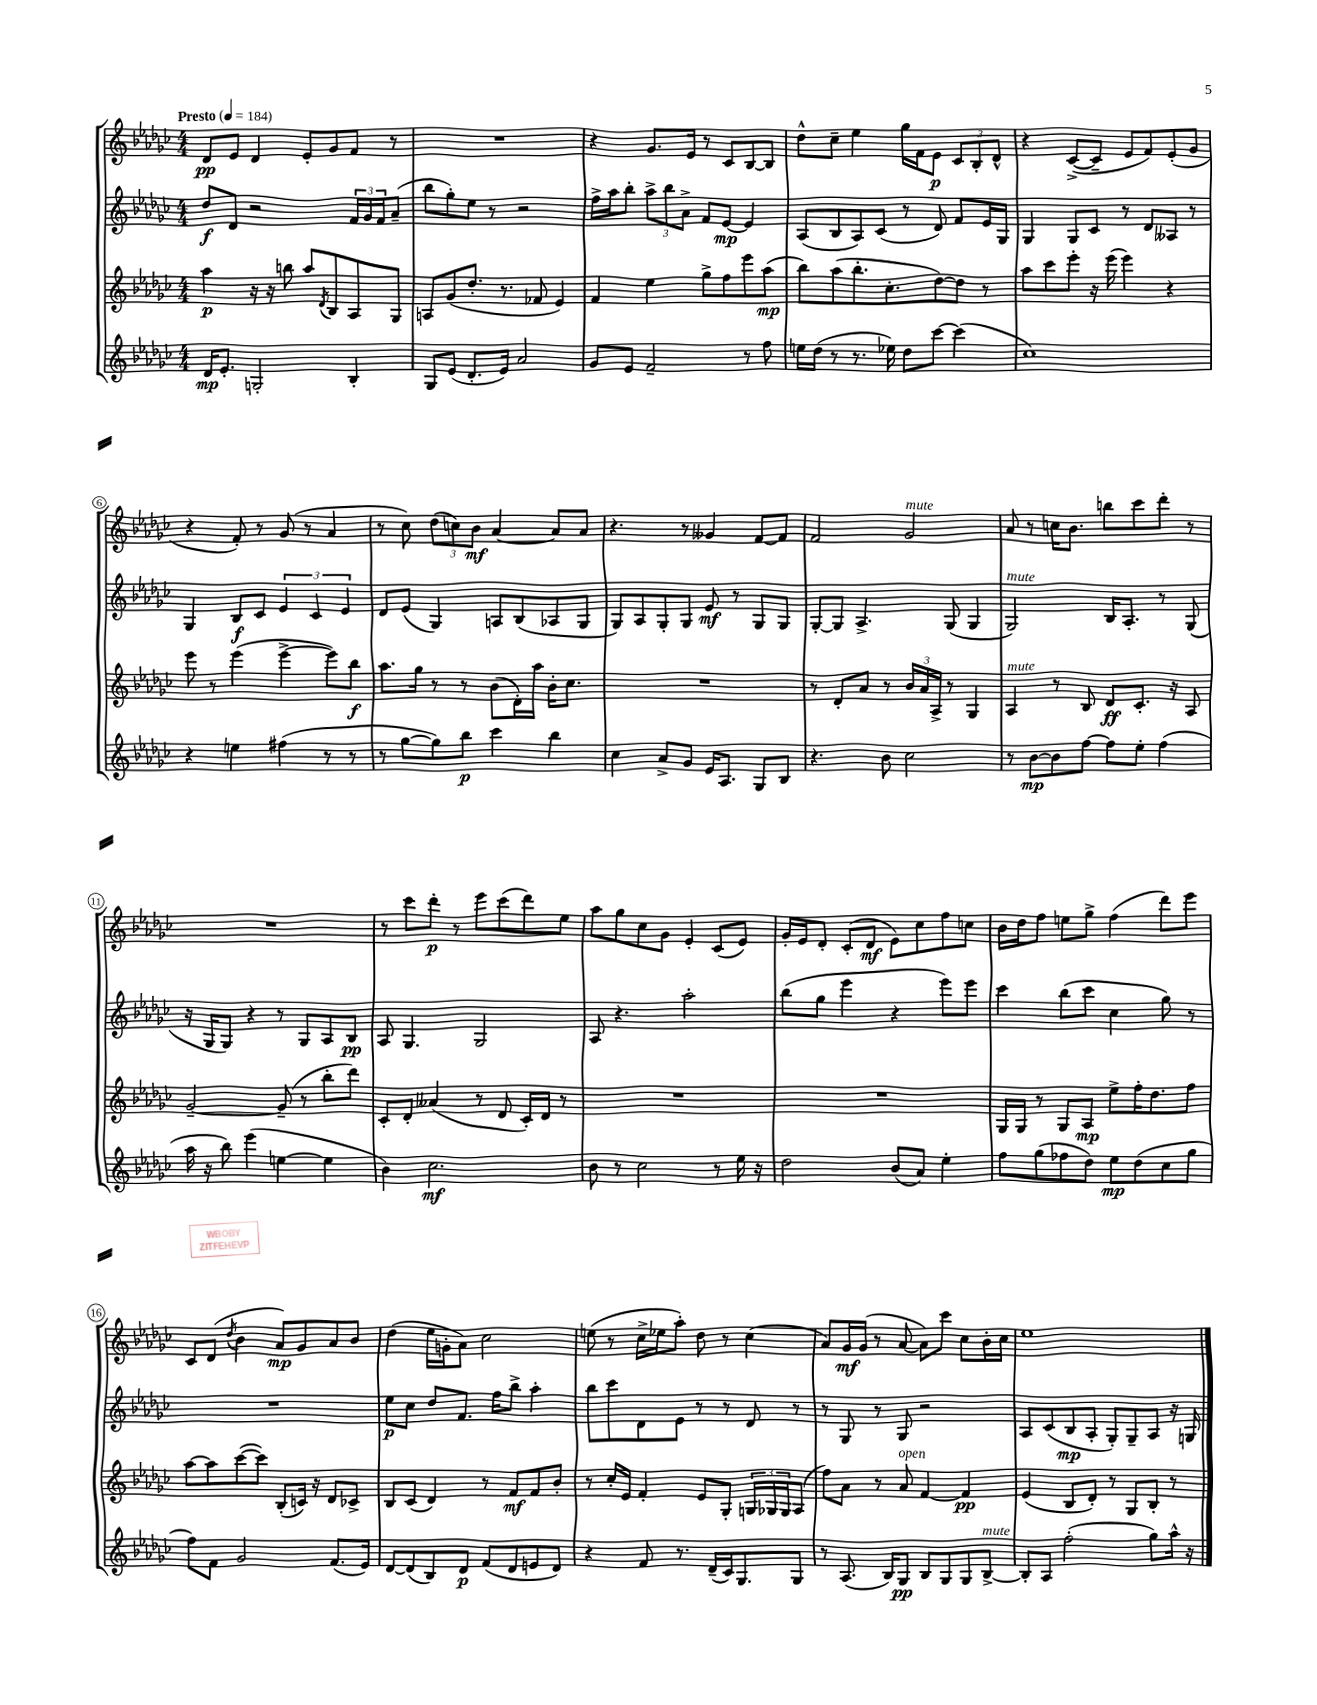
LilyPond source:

<<
\new StaffGroup <<
\new Staff = "s0" {
    \clef treble \key ges \major \numericTimeSignature \time 4/4 \tempo "Presto" 4 = 184
    des'8\pp ees'8 des'4 ees'8-. ges'8 f'8 r8 |
    R1 |
    r4 ges'8. ees'16 r8 ces'8 bes8~ bes8 |
    des''8-^ ces''8-- ees''4 ges''16 f'16 ees'8\p \tuplet 3/2 { ces'8 bes8-. des'8-^ } |
    r4 ces'8~->( ces'8-- ees'8 f'8) ees'8-.( ges'8 |
    r4 f'8-.) r8 ges'8( r8 aes'4 |
    r8 ces''8) \tuplet 3/2 { des''8( c''8) bes'8\mf } aes'4~ aes'8 aes'8 |
    r4. r8 geses'4 f'8~ f'8 |
    f'2 ges'2^\markup { \italic "mute" } |
    aes'8 r8 c''16 bes'8. b''8 ces'''8 des'''8-. r8 |
    R1 |
    r8 ces'''8 des'''8-.\p r8 ees'''8 ces'''8( des'''8) ees''8 |
    aes''8 ges''8 ces''8 ges'8 ees'4-. ces'8( ees'8) |
    ges'16-. ees'16 des'8-. ces'8-.( des'8\mf ees'8) ces''8 f''8 c''8 |
    bes'16 des''16 f''8 e''8 ges''8-> f''4( des'''8) ees'''8 |
    ces'8 des'8( \acciaccatura { des''8 } bes'4 aes'8\mp) ges'8 aes'8 bes'8 |
    des''4( ees''16 g'16-. aes'8) ces''2 |
    e''8( r8 ces''16-> ees''16 aes''8-.) des''8 r8 ces''4( |
    aes'8) ges'16\mf ges'16( r8 aes'8~ aes'8) ces'''8 ces''8 bes'16-. ces''16 |
    ees''1 \bar "|." |
}
\new Staff = "s1" {
    \clef treble \key ges \major \numericTimeSignature \time 4/4
    des''8\f des'8 r2 \tuplet 3/2 { f'16 ges'16 f'16 } aes'8--( |
    bes''8 ges''8-.) ees''8 r8 r2 |
    f''16-> aes''16 bes''8-. \tuplet 3/2 { aes''8-> bes''8 aes'8-> } f'8 ees'8~\mp ees'4 |
    aes8( bes8 aes8) ces'8( r8 des'8) f'8 ees'16 ges16 |
    ges4 ges8 ces'8 r8 des'8 aeses8 r8 |
    ges4 bes8\f ces'8 \tuplet 3/2 { ees'4 ces'4 ees'4 } |
    des'8 ees'8( ges4) a8 bes8( aes8 ges8 |
    ges8) aes8 ges8-. ges8 ees'8\mf r8 ges8 ges8 |
    ges8~-. ges8 aes4.-> ges8( ges4 |
    ges2^\markup { \italic "mute" }) bes16 aes8.-. r8 ges8( |
    r16 ges16 ges8) r4 r8 ges8 aes8 bes8\pp |
    aes8 ges4. ges2 |
    aes8 r4. aes''2-. |
    bes''8( ges''8 ees'''4 r4 ees'''8) ees'''8 |
    ces'''4 bes''8( ces'''8 ces''4 ges''8) r8 |
    R1 |
    ees''8\p ces''8 des''8 f'8. f''16 bes''8-> aes''4-. |
    bes''8 ces'''8 des'8 ees'8 r8 r8 des'8 r8 |
    r8 ges8 r8 ges8 r2 |
    aes8 ces'8( bes8\mp aes8-. ges8-.) ges8-- aes8 r16 g16 \bar "|." |
}
\new Staff = "s2" {
    \clef treble \key ges \major \numericTimeSignature \time 4/4
    aes''4\p r16 r16 b''8 aes''8 \acciaccatura { des'8 } bes8 aes8 ges8 |
    a8 ges'8( des''8.-. r8. fes'8 ees'4) |
    f'4 ees''4 ges''8-> f''8 ees'''8 aes''8\mp( |
    bes''8) aes''8( bes''8.-. ces''8.-. des''8~) des''8 r8 |
    aes''8 ces'''8 ees'''8-. r16 ees'''16( ees'''4) r4 |
    ees'''8 r8 ees'''4( ees'''4~-> ees'''8) bes''8\f |
    aes''8. ges''16 r8 r8 bes'8( des'16-.) aes''16 bes'16-. ces''8. |
    R1 |
    r8 des'8-. aes'8 r8 \tuplet 3/2 { bes'16 aes'16 aes16-> } r8 ges4 |
    aes4^\markup { \italic "mute" } r8 bes8 des'8\ff ces'8.-. r16 aes8 |
    ges'2~-- ges'8--( r8 bes''8-. des'''8) |
    ces'8-. des'8-. aeses'4( r8 des'8 ces'16-.) des'16 r8 |
    R1 |
    R1 |
    ges16 ges16 r8 ges8 aes8\mp ees''8-> f''16-. des''8. f''8 |
    aes''8~ aes''8 ces'''8~( ces'''8) bes8-.( c'16) r16 des'8 ces'8-> |
    bes8 ces'8( des'4) r8 f'8\mf f'8 bes'8-. |
    r8 ces''16-. ees'16 f'4-. ees'8 ges8-. \tuplet 3/2 { g16 ges16 ges16 } aes8( |
    f''8) aes'8 r8 aes'8^\markup { \italic "open" } f'4~ f'4\pp |
    ees'4( bes8 des'8-.) r8 ges8 bes8-. r8 \bar "|." |
}
\new Staff = "s3" {
    \clef treble \key ges \major \numericTimeSignature \time 4/4
    des'16\mp ees'8.-. g2-. bes4-. |
    ges8 ees'8( des'8.-. ees'16) aes'2 |
    ges'8 ees'8 f'2-- r8 f''8 |
    e''16 des''16( r8 r8. ees''16) des''8 ces'''8~ ces'''4( |
    ces''1) |
    r4 e''4 fis''4( r8 r8 |
    r8 ges''8~ ges''8) bes''8\p ces'''4 bes''4 |
    ces''4 aes'8-> ges'8 ees'16 aes8. ges8 bes8 |
    r4. bes'8 ces''2 |
    r8 bes'8~\mp bes'8 f''8~ f''8 ees''8-. f''4( |
    aes''16 r16 bes''8) ees'''4( e''4~ e''4 |
    bes'4) ces''2.\mf |
    bes'8 r8 ces''2 r8 ees''16 r16 |
    des''2 bes'8( aes'8) ees''4-. |
    f''8 ges''8( fes''8 des''8) ees''8\mp des''8( ces''8 ges''8 |
    f''8) f'8 ges'2 f'8.( ees'16) |
    des'8~ des'8( bes8) des'8\p f'8( des'8 e'8 des'8) |
    r4 f'8 r8. des'16--( ces'16) ges8. ges8 |
    r8 aes8.( bes16) ges8\pp bes8 ges8 ges8 bes8~->^\markup { \italic "mute" } |
    bes8-. aes8 f''2-.( ges''8) aes''16-^ r16 \bar "|." |
}
>>
>>
\layout { \context { \Score \override BarNumber.stencil = #(make-stencil-circler 0.1 0.3 ly:text-interface::print) } }
